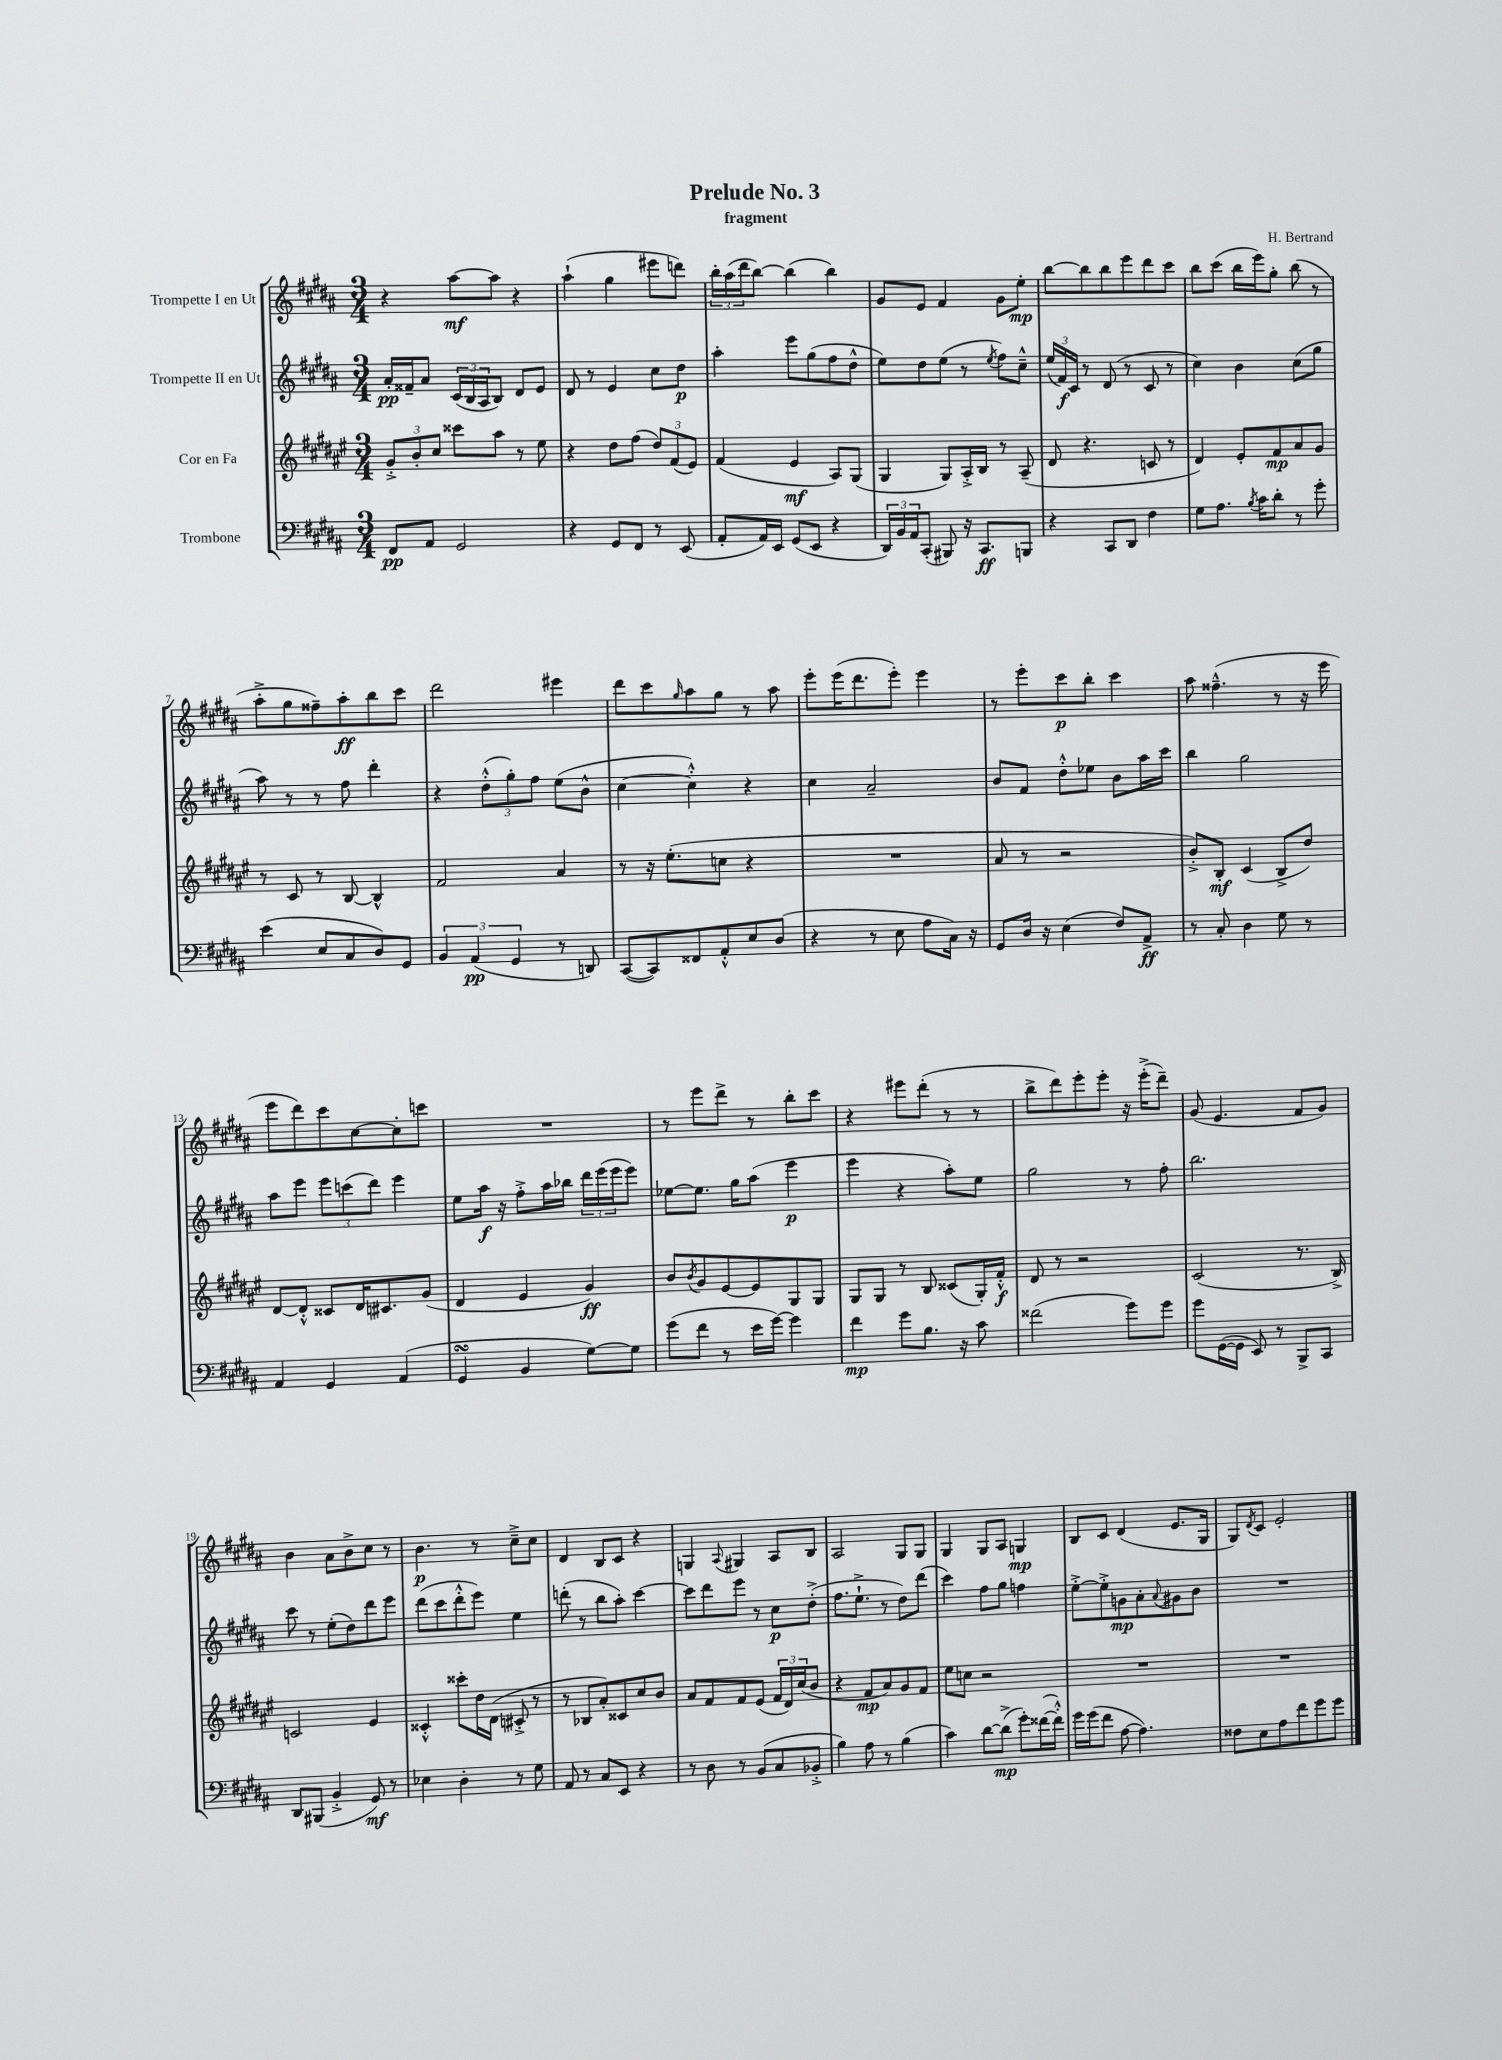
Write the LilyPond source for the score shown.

\header { title = "Prelude No. 3" composer = "H. Bertrand" subtitle = "fragment" }
<<
\new StaffGroup <<
\new Staff = "s0" \with { instrumentName = "Trompette I en Ut" } {
    \clef treble \key b \major \numericTimeSignature \time 3/4
    r4 ais''8~\mf ais''8 r4 |
    ais''4-!( gis''4 eis'''8 d'''8) |
    \tuplet 3/2 { b''16-. ais''16( dis'''16 } b''8~) b''4( b''4) |
    gis'8 e'8 fis'4 gis'8 e''8-.\mp |
    b''8~ b''8 b''8 e'''8 dis'''8 cis'''8 |
    b''8 cis'''8( b''16 e'''16) gis''8-. b''8( r8 |
    ais''8-.-> gis''8 fisis''8--) ais''8-.\ff b''8 cis'''8 |
    dis'''2 eis'''4 |
    dis'''8 cis'''8 \grace { gis''16 } ais''8 gis''8 r8 ais''8 |
    e'''8-. e'''16( dis'''8. e'''8-.) e'''4 |
    r8 e'''8-. cis'''8\p b''8-. cis'''4 |
    ais''8 fisis''4.---^( r8 r16 e'''16 |
    e'''8 dis'''8) cis'''8 cis''8~ cis''8-. c'''8 |
    R2. |
    r8 e'''8 dis'''8-> r8 b''8-. cis'''8 |
    r4 eis'''8 dis'''8-.( r8 r8 |
    b''8-> dis'''8) e'''8-. e'''8-. r16 e'''16-.->( dis'''8--) |
    gis'8( e'4. fis'8 gis'8) |
    b'4 ais'8 b'8-> cis''8 r8 |
    b'4.\p r8 cis''8---> cis''8 |
    dis'4 b8 cis'8 r4 |
    g4 \appoggiatura { ais8 } gis4 ais8 b8 |
    ais2 gis8 gis8 |
    gis4 gis8 ais8 g4\mp |
    b8 cis'8 dis'4( e'8. gis16 |
    gis8) \acciaccatura { dis'8 } cis'8 e'2-. \bar "|." |
}
\new Staff = "s1" \with { instrumentName = "Trompette II en Ut" } {
    \clef treble \key b \major \numericTimeSignature \time 3/4
    ais'16-.\pp fisis'16-- ais'8 \tuplet 3/2 { cis'16( b16 ais16 } b8) dis'8 e'8 |
    dis'8 r8 e'4 cis''8 dis''8\p |
    ais''4-. e'''8 gis''8( fis''8 dis''8-^ |
    e''8) dis''8 e''8( r8 \acciaccatura { e''8 } fis''8) cis''8---^ |
    \tuplet 3/2 { e''16( fis'16\f) cis'16 } r8 dis'8( r8 cis'8 r8 |
    cis''4) b'4 cis''8( gis''8 |
    ais''8) r8 r8 fis''8 dis'''4-. |
    r4 \tuplet 3/2 { dis''8-.-^( gis''8-.) fis''8 } e''8( b'8-^ |
    cis''4~ cis''4-.-^) r4 |
    cis''4 ais'2-- |
    b'8 fis'8 dis''8-.-^ ees''8 b'8 ais''16 cis'''16 |
    b''4 gis''2 |
    ais''8 e'''8 \tuplet 3/2 { e'''8 c'''8( dis'''8) } e'''4 |
    e''8 ais''16\f r16 fis''8-.-> ais''16 bes''16 \tuplet 3/2 { dis'''16 e'''16( e'''16 } e'''8) |
    ees''8~ ees''8. gis''16 ais''8( e'''4\p |
    e'''4 r4 ais''8-.) e''8 |
    gis''2 r8 fis''8-. |
    b''2. |
    cis'''8 r8 e''8-.( dis''8) dis'''8 e'''8 |
    dis'''8( cis'''8 dis'''8-.-^ e'''8) e''4 |
    d'''8-.( r8 b''8 ais''8-.) cis'''4~ |
    cis'''8 dis'''8 e'''8 r8 cis''8\p dis''8-.->( |
    fis''8. e''8.-!-> r8 dis''8) dis'''8( |
    cis'''4) fis''8 gis''8 f''4 |
    e''8~-.-> e''8-.-> g'8\mp ais'8-. \appoggiatura { ais'8 } gis'8 b'8 |
    R2. \bar "|." |
}
\new Staff = "s2" \with { instrumentName = "Cor en Fa" } {
    \clef treble \key fis \major \numericTimeSignature \time 3/4
    \tuplet 3/2 { gis'8-.-> b'8-. cis''8 } cisis'''8 ais''8 r8 eis''8 |
    r4 dis''8 fis''8( \tuplet 3/2 { dis''8) fis'8( eis'8) } |
    fis'4( eis'4\mf ais8) gis8( |
    gis4 gis8) ais16-.-> b16 r8 ais8--( |
    dis'8 r4. c'8 r8 |
    dis'4) eis'8-. fis'8\mp ais'8 gis'8 |
    r8 cis'8 r8 b8~ b4-^ |
    fis'2 ais'4 |
    r8 r16 eis''8.-.( c''8 r4 |
    R2. |
    ais'8 r8 r2 |
    b'8-.->) b8-.\mf cis'4( b8-> dis''8) |
    dis'8~ dis'8-.-^ cisis'8 dis'16 cis'8. gis'8( |
    dis'4 eis'4 gis'4\ff) |
    b'8 \acciaccatura { b'8 } gis'8 eis'8~ eis'8 gis8 gis8 |
    gis8 gis8 r8 b8 cisis'8( gis16-.) fis'16-.-^\f |
    dis'8 r8 r2 |
    cis'2( r8. b16->) |
    c'2 eis'4 |
    cisis'4-.-^ cisis'''8-. dis''16 dis'16( cis'8-.-> r8 |
    r8 bes8 ais'8-.) cisis'8 cis''8 b'8 |
    ais'8 fis'8 fis'8 eis'8( \tuplet 3/2 { fis'16 dis'16) cis''16( } b'8 |
    r4 fis'8\mp ais'8) gis'8 fis'8 |
    eis''8 c''8 r2 |
    R2. |
    R2. \bar "|." |
}
\new Staff = "s3" \with { instrumentName = "Trombone" } {
    \clef bass \key b \major \numericTimeSignature \time 3/4
    fis,8\pp ais,8 gis,2 |
    r4 gis,8 fis,8 r8 e,8( |
    ais,8-. ais,16) e,16 gis,8( e,8 r4 |
    \tuplet 3/2 { dis,16) b,16 ais,16 } cis,8-.( bis,,8) r16 cis,8.\ff b,,8 |
    r4 cis,8 dis,8 fis4 |
    gis8 ais8. \acciaccatura { b8 } cis'16 dis'8-. r8 gis'8-. |
    e'4( e8 cis8 dis8) gis,8 |
    \tuplet 3/2 { b,4 ais,4\pp( gis,4 } r8 d,8) |
    cis,8~( cis,8) fisis,8 ais,8-.-^ e8 dis8( |
    r4 r8 e8 ais8 cis16) r16 |
    gis,8 dis16 r16 e4( fis8) ais,8->\ff |
    r8 cis8-. dis4 gis8 r8 |
    ais,4 gis,4 ais,4( |
    gis,4\turn b,4 gis8~) gis8 |
    gis'8( fis'8 r8 e'16 gis'16~) gis'4 |
    fis'4\mp gis'8 b8. r16 cis'8 |
    fisis'2( gis'8) gis'8 |
    gis'8 gis,16~( gis,16 e,8) r8 b,,8-> cis,8 |
    dis,8 bis,,8( b,4-.-> gis,8\mf) r8 |
    ees4 dis4-. r8 gis8 |
    ais,8 r8 cis8 e,8 r4 |
    r8 dis8 r8 b,8( cis8 bes,8-.-> |
    b4) ais8 r8 b4( |
    cis'4) dis'8~ dis'8->\mp( gis'8-.) fisis'16~( fisis'16-.-^) |
    gis'16 gis'16( fis'8 ais8~ ais4.) |
    fisis8 e8 ais8 fis'8 gis'8 gis'8 \bar "|." |
}
>>
>>
